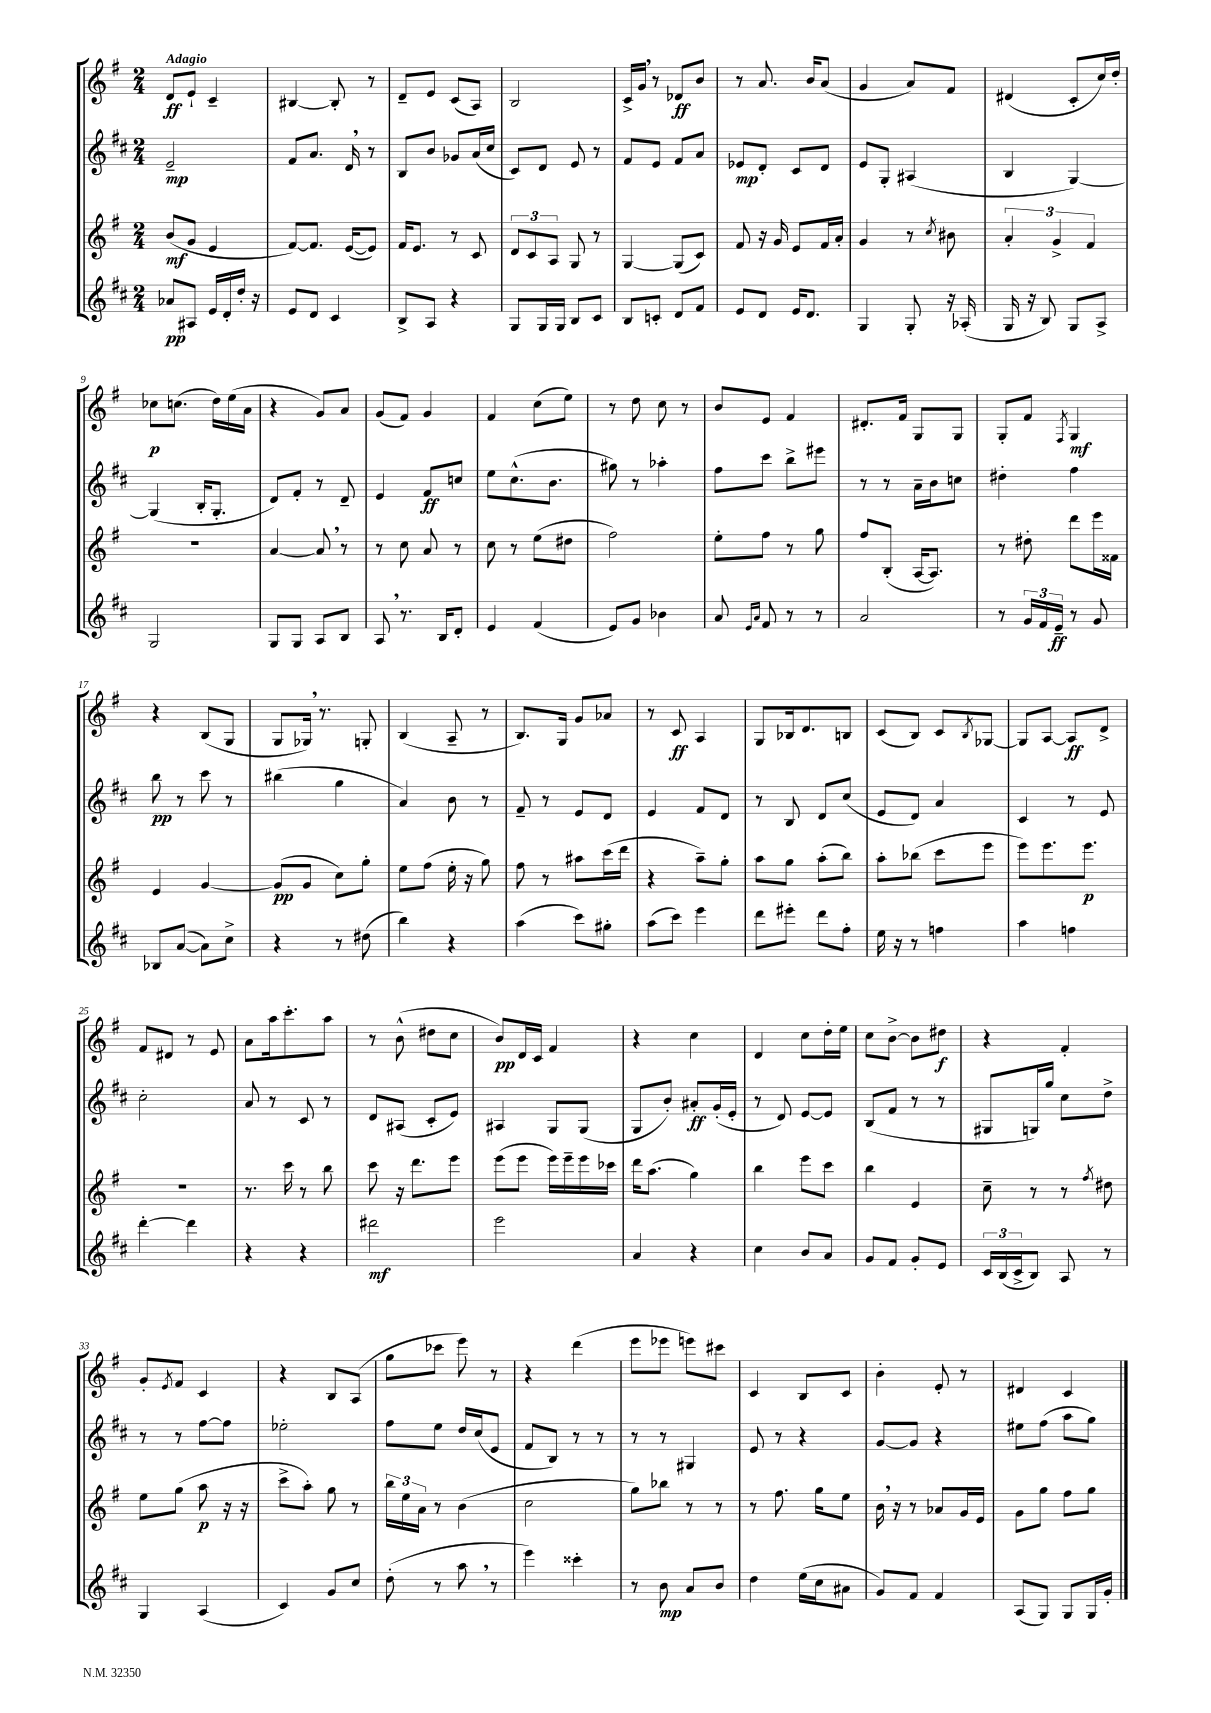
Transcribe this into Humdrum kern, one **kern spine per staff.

**kern	**dynam	**kern	**dynam	**kern	**dynam	**kern	**dynam
*part4	*part4	*part3	*part3	*part2	*part2	*part1	*part1
*staff4	*staff4	*staff3	*staff3	*staff2	*staff2	*staff1	*staff1
*clefG2	*	*clefG2	*	*clefG2	*	*clefG2	*
*k[f#c#]	*	*k[f#]	*	*k[f#c#]	*	*k[f#]	*
*M2/4	*	*M2/4	*	*M2/4	*	*M2/4	*
=1	=1	=1	=1	=1	=1	=1	=1
!	!	!	!	!	!	!LO:TX:a:B:t=Adagio	!
8a-X/L	pp	(8b/L	mf	2e~/	mp	8d/L	ff
8A#X/J	.	8g/J	.	.	.	8e`/J	.
16e/LL	.	4e/	.	.	.	4c~/	.
16d'/	.	.	.	.	.	.	.
16dd'/JJ	.	.	.	.	.	.	.
16r	.	.	.	.	.	.	.
=2	=2	=2	=2	=2	=2	=2	=2
8e/L	.	[8f#/L)	.	8f#/L	.	[4B#X/	.
8d/J	.	8.f#/J]	.	8.a/J	.	.	.
4c#/	.	.	.	.	.	8B#'/]	.
.	.	([16e/KL	.	16d,/	.	.	.
.	.	8e/J])	.	8r	.	8r	.
=3	=3	=3	=3	=3	=3	=3	=3
8B^/L	.	16f#/KL	.	8B/L	.	8d~/L	.
.	.	8.e/J	.	.	.	.	.
8A/J	.	.	.	8b/J	.	8e/J	.
4r	.	8r	.	8g-X/L	.	(8c/L	.
.	.	8c/	.	(16a/L	.	8A/J)	.
.	.	.	.	16cc#/JJ	.	.	.
=4	=4	=4	=4	=4	=4	=4	=4
8G/L	.	12d/L	.	8c#/L)	.	2B/	.
.	.	12c/	.	.	.	.	.
16G/L	.	.	.	8d/J	.	.	.
.	.	12A/J	.	.	.	.	.
16G/JJ	.	.	.	.	.	.	.
8B/L	.	8G/	.	8e/	.	.	.
8c#/J	.	8r	.	8r	.	.	.
=5	=5	=5	=5	=5	=5	=5	=5
8B/L	.	[4G/	.	8f#/L	.	16c^/LL	.
.	.	.	.	.	.	16g,/JJ	.
8cn'/J	.	.	.	8e/J	.	8r	.
8d/L	.	(8G/L]	.	8f#/L	.	8d-X/L	ff
8f#/J	.	8c/J)	.	8a/J	.	8b/J	.
=6	=6	=6	=6	=6	=6	=6	=6
8e/L	.	8f#/	.	8e-X/L	mp	8r	.
8d/J	.	16r	.	8d'/J	.	8.a/	.
.	.	16g/	.	.	.	.	.
16e/KL	.	8e/L	.	8c#/L	.	.	.
8.d/J	.	.	.	.	.	16b/KL	.
.	.	16f#/L	.	8d/J	.	(8a/J	.
.	.	16a'/JJ	.	.	.	.	.
=7	=7	=7	=7	=7	=7	=7	=7
4G/	.	4g/	.	8e/L	.	4g/	.
.	.	.	.	8G'/J	.	.	.
8G'/	.	8r	.	(4A#X/	.	8a/L)	.
.	.	8qcc/	.	.	.	.	.
16r	.	8b#X\	.	.	.	8f#/J	.
(16A-X'/	.	.	.	.	.	.	.
=8	=8	=8	=8	=8	=8	=8	=8
16G/	.	6a'/	.	4B/	.	(4d#X/	.
16r	.	.	.	.	.	.	.
8B/)	.	.	.	.	.	.	.
.	.	6g^/	.	.	.	.	.
8G/L	.	.	.	[4G/)	.	8c'/L	.
.	.	6f#/	.	.	.	.	.
8A^/J	.	.	.	.	.	16cc/L)	.
.	.	.	.	.	.	16dd'/JJ	.
!!LO:LB:g=z
=9	=9	=9	=9	=9	=9	=9	=9
2G/	.	2r	.	(4G/]	.	8cc-X\L	p
.	.	.	.	.	.	(8.ccn\J	.
.	.	.	.	16B'/KL	.	.	.
.	.	.	.	8.G'/J	.	16dd\LL)	.
.	.	.	.	.	.	(16ee\	.
.	.	.	.	.	.	16a\JJ	.
=10	=10	=10	=10	=10	=10	=10	=10
8G/L	.	[4a/	.	8d/L)	.	4r	.
8G/J	.	.	.	8f#'/J	.	.	.
8A/L	.	8a,/]	.	8r	.	8g/L)	.
8B/J	.	8r	.	8d~/	.	8a/J	.
=11	=11	=11	=11	=11	=11	=11	=11
8A,/	.	8r	.	4e/	.	(8g/L	.
8.r	.	8cc\	.	.	.	8f#/J)	.
.	.	8a/	.	8f#/L	ff	4g/	.
16B/KL	.	.	.	.	.	.	.
8d'/J	.	8r	.	8ccn/J	.	.	.
=12	=12	=12	=12	=12	=12	=12	=12
4e/	.	8cc\	.	8ee\L	.	4f#/	.
.	.	8r	.	(8.cc#^^\	.	.	.
(4f#/	.	(8ee\L	.	.	.	(8cc\L	.
.	.	.	.	8.b\J	.	.	.
.	.	8dd#X\J	.	.	.	8ee\J)	.
=13	=13	=13	=13	=13	=13	=13	=13
8e/L)	.	2ff#\)	.	8gg#X\)	.	8r	.
8g/J	.	.	.	8r	.	8dd\	.
4b-X\	.	.	.	4aa-X'\	.	8cc\	.
.	.	.	.	.	.	8r	.
=14	=14	=14	=14	=14	=14	=14	=14
8a/	.	8ee'\L	.	8ff#\L	.	8b/L	.
16qqe/LL	.	.	.	.	.	.	.
16qqa/JJ	.	.	.	.	.	.	.
8f#/	.	8ff#\J	.	8ccc#\J	.	8e/J	.
8r	.	8r	.	8bb^\L	.	4f#/	.
8r	.	8gg\	.	8eee#X\J	.	.	.
=15	=15	=15	=15	=15	=15	=15	=15
2a/	.	8ff#/L	.	8r	.	8.d#X'/L	.
.	.	(8B'/J	.	8r	.	.	.
.	.	.	.	.	.	16f#/Jk	.
.	.	[16A/KL	.	16a~\LL	.	8G/L	.
.	.	8.A/J])	.	16b\J	.	.	.
.	.	.	.	8ccn\J	.	8G/J	.
=16	=16	=16	=16	=16	=16	=16	=16
8r	.	8r	.	4dd#X'\	.	8G'/L	.
24g/LL	.	8dd#X'\	.	.	.	8f#/J	.
24f#/	.	.	.	.	.	.	.
24e~/JJ	ff	.	.	.	.	.	.
.	.	.	.	.	.	8qF#/	.
8r	.	8ddd\L	.	4ff#\	.	4G/	mf
8g/	.	16eee\L	.	.	.	.	.
.	.	16f##X\JJ	.	.	.	.	.
!!LO:LB:g=z
=17	=17	=17	=17	=17	=17	=17	=17
8B-X/L	.	4e/	.	8bb\	pp	4r	.
([8a/J	.	.	.	8r	.	.	.
8a\L])	.	[4g/	.	8ccc#\	.	(8B/L	.
8cc#^\J	.	.	.	8r	.	8G/J	.
=18	=18	=18	=18	=18	=18	=18	=18
4r	.	(8g/L]	pp	(4bb#X\	.	8G/L	.
.	.	8g/J	.	.	.	16G-X,/Jk)	.
.	.	.	.	.	.	8.r	.
8r	.	8cc\L)	.	4gg\	.	.	.
(8dd#X\	.	8gg'\J	.	.	.	8Gn'/	.
=19	=19	=19	=19	=19	=19	=19	=19
4bb\)	.	8ee\L	.	4a/)	.	(4B/	.
.	.	(8ff#\J	.	.	.	.	.
4r	.	16ee'\	.	8b\	.	8A~/	.
.	.	16r	.	.	.	.	.
.	.	8gg\)	.	8r	.	8r	.
=20	=20	=20	=20	=20	=20	=20	=20
(4aa\	.	8ff#\	.	8f#~/	.	8.B/L)	.
.	.	8r	.	8r	.	.	.
.	.	.	.	.	.	16G/Jk	.
8ccc#\L)	.	8aa#X\L	.	8e/L	.	8g/L	.
8gg#X'\J	.	(16ccc\L	.	8d/J	.	8a-X/J	.
.	.	16ddd\JJ	.	.	.	.	.
=21	=21	=21	=21	=21	=21	=21	=21
(8aa\L	.	4r	.	4e/	.	8r	.
8ccc#\J)	.	.	.	.	.	8c/	ff
4eee\	.	8aa~\L)	.	8f#/L	.	4A/	.
.	.	8gg'\J	.	8d/J	.	.	.
=22	=22	=22	=22	=22	=22	=22	=22
8ddd\L	.	8aa\L	.	8r	.	8G/L	.
8eee#X'\J	.	8gg\J	.	8B/	.	16B-X/k	.
.	.	.	.	.	.	8.d/	.
8ddd\L	.	(8aa'\L	.	8d/L	.	.	.
8ff#'\J	.	8bb\J)	.	(8cc#/J	.	8Bn/J	.
=23	=23	=23	=23	=23	=23	=23	=23
16ee\	.	8aa'\L	.	8e/L	.	(8c/L	.
16r	.	.	.	.	.	.	.
8r	.	(8bb-X\J	.	8d/J)	.	8B/J)	.
4ffn\	.	8ccc\L	.	4a/	.	8c/L	.
.	.	.	.	.	.	8qB/	.
.	.	8eee\J	.	.	.	[8G-X/J	.
=24	=24	=24	=24	=24	=24	=24	=24
4aa\	.	8eee\L)	.	4c#/	.	8G-/L]	.
.	.	8.eee\	.	.	.	[8A/J	.
4ffn\	.	.	.	8r	.	8A/L]	ff
.	.	8.eee\J	p	.	.	.	.
.	.	.	.	8e/	.	8d^/J	.
!!LO:LB:g=z
=25	=25	=25	=25	=25	=25	=25	=25
[4ddd'\	.	2r	.	2cc#'\	.	8f#/L	.
.	.	.	.	.	.	8d#X/J	.
4ddd\]	.	.	.	.	.	8r	.
.	.	.	.	.	.	8e/	.
=26	=26	=26	=26	=26	=26	=26	=26
4r	.	8.r	.	8a/	.	8a\L	.
.	.	.	.	8r	.	16aa\k	.
.	.	16ccc\	.	.	.	8.ccc'\	.
4r	.	8r	.	8c#/	.	.	.
.	.	8bb\	.	8r	.	8aa\J	.
=27	=27	=27	=27	=27	=27	=27	=27
2ddd#X\	mf	8ccc\	.	8d/L	.	8r	.
.	.	16r	.	(8A#X/J	.	(8b^^\	.
.	.	8.ddd\L	.	.	.	.	.
.	.	.	.	8c#'/L	.	8dd#X\L	.
.	.	8eee\J	.	8e/J)	.	8cc\J	.
=28	=28	=28	=28	=28	=28	=28	=28
2eee\	.	(8eee\L	.	4A#X/	.	8b/L)	pp
.	.	8eee\J	.	.	.	16d/L	.
.	.	.	.	.	.	16c/JJ	.
.	.	16eee\LL)	.	8G/L	.	4f#/	.
.	.	16eee~\	.	.	.	.	.
.	.	16eee\	.	(8G/J	.	.	.
.	.	16ccc-X\JJ	.	.	.	.	.
=29	=29	=29	=29	=29	=29	=29	=29
4a/	.	16ddd\KL	.	8G/L	.	4r	.
.	.	(8.aa\J	.	.	.	.	.
.	.	.	.	8b'/J)	.	.	.
4r	.	4gg\)	.	8a#X'/L	ff	4cc\	.
.	.	.	.	(16g'/L	.	.	.
.	.	.	.	16e'/JJ	.	.	.
=30	=30	=30	=30	=30	=30	=30	=30
4cc#\	.	4bb\	.	8r	.	4d/	.
.	.	.	.	8d/)	.	.	.
8b/L	.	8eee\L	.	[8e/L	.	8cc\L	.
8a/J	.	8ccc\J	.	8e/J]	.	16dd'\L	.
.	.	.	.	.	.	16ee\JJ	.
=31	=31	=31	=31	=31	=31	=31	=31
8g/L	.	4bb\	.	(8B/L	.	8cc\L	.
8f#/J	.	.	.	8f#/J	.	[8b^\J	.
8g'/L	.	4e/	.	8r	.	8b\L]	.
8e/J	.	.	.	8r	.	8dd#X\J	f
=32	=32	=32	=32	=32	=32	=32	=32
24c#/LL	.	8cc~\	.	8G#X/L	.	4r	.
(24B/	.	.	.	.	.	.	.
24c#^/J	.	.	.	.	.	.	.
8B/J)	.	8r	.	16Gn/L)	.	.	.
.	.	.	.	16gg/JJ	.	.	.
8A/	.	8r	.	8cc#\L	.	4f#'/	.
.	.	8qff#/	.	.	.	.	.
8r	.	8dd#X\	.	8dd^\J	.	.	.
!!LO:LB:g=z
=33	=33	=33	=33	=33	=33	=33	=33
4G/	.	8ee\L	.	8r	.	8g'/L	.
.	.	.	.	.	.	8qe/	.
.	.	(8gg\J	.	8r	.	8f#/J	.
(4A/	.	8aa\	p	[8ff#\L	.	4c/	.
.	.	16r	.	8ff#\J]	.	.	.
.	.	16r	.	.	.	.	.
=34	=34	=34	=34	=34	=34	=34	=34
4c#/)	.	8ccc^\L	.	2ee-X'\	.	4r	.
.	.	8aa'\J)	.	.	.	.	.
8g/L	.	8gg\	.	.	.	8B/L	.
8cc#/J	.	8r	.	.	.	(8A/J	.
=35	=35	=35	=35	=35	=35	=35	=35
(8dd'\	.	24bb\LL	.	8ff#\L	.	8gg\L	.
.	.	24ee\	.	.	.	.	.
.	.	24a\JJ	.	.	.	.	.
8r	.	8r	.	8ee\J	.	8ccc-X\J	.
8aa,\	.	(4b\	.	16dd/LL	.	8eee\)	.
.	.	.	.	(16cc#/J	.	.	.
8r	.	.	.	8e/J	.	8r	.
=36	=36	=36	=36	=36	=36	=36	=36
4eee\)	.	2cc\	.	8f#/L	.	4r	.
.	.	.	.	8B/J)	.	.	.
4ccc##X'\	.	.	.	8r	.	(4ddd\	.
.	.	.	.	8r	.	.	.
=37	=37	=37	=37	=37	=37	=37	=37
8r	.	8gg\L)	.	8r	.	8eee\L	.
8b\	mp	8bb-X\J	.	8r	.	8eee-X\J	.
8a/L	.	8r	.	4G#X/	.	8eeen\L)	.
8b/J	.	8r	.	.	.	8ccc#X\J	.
=38	=38	=38	=38	=38	=38	=38	=38
4dd\	.	8r	.	8e/	.	4c/	.
.	.	8.ff#\	.	8r	.	.	.
(16ee\LL	.	.	.	4r	.	8B/L	.
16cc#\J	.	16gg\KL	.	.	.	.	.
8a#X\J	.	8ee\J	.	.	.	8c/J	.
=39	=39	=39	=39	=39	=39	=39	=39
8g/L)	.	16b,\	.	[8g/L	.	4b'\	.
.	.	16r	.	.	.	.	.
8f#/J	.	8r	.	8g/J]	.	.	.
4f#/	.	8a-X/L	.	4r	.	8e'/	.
.	.	16g/L	.	.	.	8r	.
.	.	16e/JJ	.	.	.	.	.
=40	=40	=40	=40	=40	=40	=40	=40
(8A/L	.	8g\L	.	8ee#X\L	.	4d#X/	.
8G/J)	.	8gg\J	.	(8ff#\J	.	.	.
8G/L	.	8ff#\L	.	8aa\L	.	4c/	.
16G/L	.	8gg\J	.	8gg\J)	.	.	.
16g'/JJ	.	.	.	.	.	.	.
==	==	==	==	==	==	==	==
*-	*-	*-	*-	*-	*-	*-	*-
